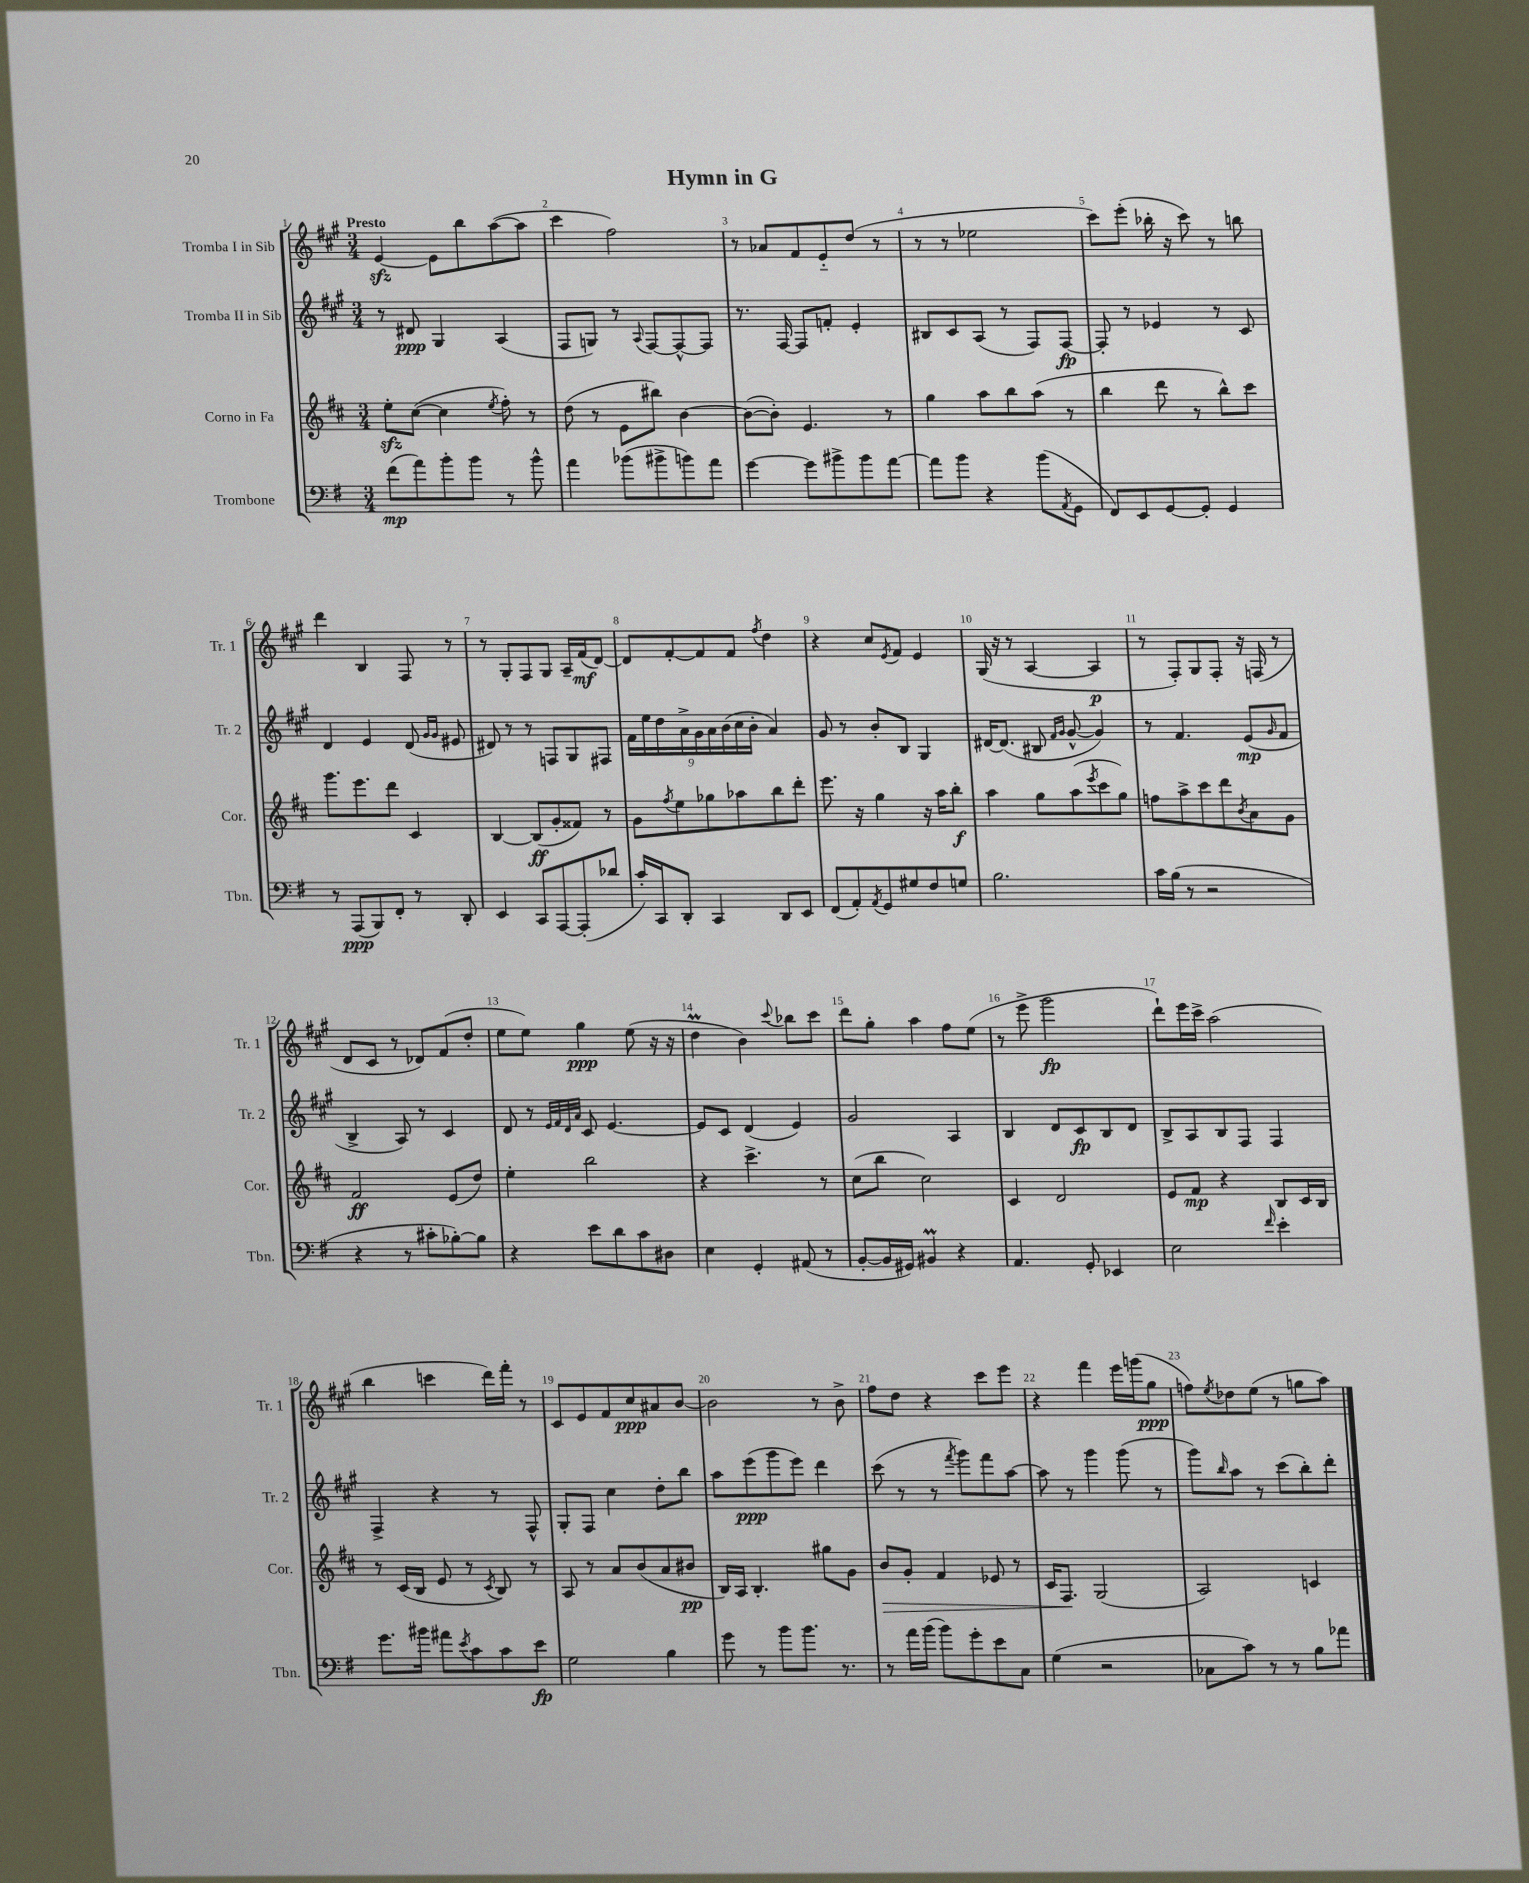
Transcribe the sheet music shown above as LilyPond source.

\header { title = "Hymn in G" }
<<
\new StaffGroup <<
\new Staff = "s0" \with { instrumentName = "Tromba I in Sib" shortInstrumentName = "Tr. 1" } {
    \clef treble \key a \major \numericTimeSignature \time 3/4 \tempo "Presto"
    e'4~\sfz e'8 b''8 a''8~( a''8 |
    cis'''4 fis''2) |
    r8 aes'8 fis'8 e'8-_ d''8( r8 |
    r8 r8 ees''2 |
    cis'''8) e'''8-.( bes''16-. r16 cis'''8) r8 b''8 |
    d'''4 b4 fis8 r8 |
    r8 gis8-. fis8 gis8 a16-- fis'16\mf( d'8~) |
    d'8 fis'8~-. fis'8 fis'8 \acciaccatura { fis''8 } d''4 |
    r4 cis''8 \acciaccatura { e'8 } fis'8 e'4 |
    gis16( r16 r8 a4~ a4\p |
    r8 fis8-.) gis8 fis8-. r16 f16( r8 |
    d'8 cis'8 r8 des'8) fis'8( d''8-. |
    e''8 e''8) gis''4\ppp e''8( r16 r16 |
    d''4\prall b'4) \appoggiatura { cis'''8 } bes''8 cis'''8 |
    d'''8 gis''8-. a''4 fis''8 e''8( |
    r8 e'''8-> gis'''2\fp |
    d'''8-!) e'''16 cis'''16-> a''2( |
    b''4 c'''4 d'''16) fis'''16-. r8 |
    cis'8 e'8 fis'8 cis''8\ppp ais'8 b'8~ |
    b'2 r8 b'8-> |
    fis''8 d''8 r4 cis'''8 e'''8 |
    r4 fis'''4 e'''16 g'''16( gis''8\ppp |
    f''8) \acciaccatura { e''8 } des''8 e''8( r8 g''8 a''8) \bar "|." |
}
\new Staff = "s1" \with { instrumentName = "Tromba II in Sib" shortInstrumentName = "Tr. 2" } {
    \clef treble \key a \major \numericTimeSignature \time 3/4
    r8 dis'8\ppp gis4 a4( |
    fis8 g8) r8 \appoggiatura { a8 } fis8~ fis8~-^ fis8 |
    r8. fis16~ fis8 f'8-. e'4-. |
    bis8 cis'8 a8( r8 fis8) fis8~\fp |
    fis8-. r8 ees'4 r8 cis'8 |
    d'4 e'4 d'8( \grace { gis'16 gis'16 } eis'8 |
    dis'8) r8 r8 f8 gis8 fis8 |
    \tuplet 9/8 { fis'16 e''16 d''16 a'16-> gis'16 a'16 b'16( cis''16 b'16-. } a'4) |
    gis'8 r8 b'8-. b8 gis4 |
    dis'16~ dis'8.( bis8 \grace { fis'16 gis'16 } gis'8~-^ gis'4) |
    r8 fis'4. e'8\mp( \grace { gis'16 } fis'8 |
    b4-> a8) r8 cis'4 |
    d'8 r8 \grace { e'32 fis'32 d'32 a'32 } cis'8 e'4.~ |
    e'8 cis'8 d'4( e'4) |
    gis'2 a4 |
    b4 d'8 cis'8\fp b8 d'8 |
    b8-> a8 b8 fis8 fis4 |
    fis4-> r4 r8 fis8-^ |
    gis8-. fis8 cis''4 d''8-. b''8 |
    a''8 e'''8\ppp( gis'''8 e'''8) d'''4 |
    cis'''8( r8 r8 \acciaccatura { fis'''8 } gis'''8) fis'''8 a''8~ |
    a''8 r8 gis'''4 gis'''8( r8 |
    gis'''8) \grace { b''16 } a''8 r8 cis'''8( b''8-.) d'''8-. \bar "|." |
}
\new Staff = "s2" \with { instrumentName = "Corno in Fa" shortInstrumentName = "Cor." } {
    \clef treble \key d \major \numericTimeSignature \time 3/4
    e''8-.\sfz cis''8~( cis''4 \acciaccatura { e''8 } fis''8-.) r8 |
    d''8( r8 e'8 bis''8) b'4~ |
    b'8~( b'8-.) e'4. r8 |
    g''4 a''8 b''8 a''8( r8 |
    b''4 d'''8 r8 b''8-^) cis'''8 |
    g'''8. e'''8. d'''8 cis'4 |
    b4~ b8\ff( g'8-. fisis'8) r8 |
    g'8 \acciaccatura { fis''8 } e''8 ges''8 aes''8 b''8 d'''8-. |
    e'''8. r16 g''4 r16 a''16 b''8-.\f |
    a''4 g''8 a''8( \acciaccatura { e'''8 } cis'''8 g''8) |
    f''8 a''8-> cis'''8 d'''8 \acciaccatura { b'8 } a'8 g'8 |
    fis'2\ff e'8( d''8) |
    e''4-. b''2 |
    r4 cis'''4.-> r8 |
    cis''8( b''8 cis''2) |
    cis'4 d'2 |
    e'8 fis'8\mp r4 b8 cis'16 b16 |
    r8 cis'16( b16 e'8 r8 \acciaccatura { cis'8 } b8) r8 |
    a8 r8 a'8 b'8( a'8 bis'8\pp |
    b16) a16 b4.-. gis''8 g'8 |
    b'8\> g'8-. fis'4 ees'8 r8 |
    cis'16 fis8.\! g2( |
    a2) c'4 \bar "|." |
}
\new Staff = "s3" \with { instrumentName = "Trombone" shortInstrumentName = "Tbn." } {
    \clef bass \key g \major \numericTimeSignature \time 3/4
    fis'8\mp( a'8) b'8-. b'8 r8 b'8-^ |
    a'4 bes'8( bis'8-> b'8) a'8 |
    g'4~ g'8 bis'8-> bis'8 a'8~ |
    a'8 b'8 r4 b'8( \acciaccatura { a,8 } g,8 |
    fis,8) e,8 g,8~ g,8-. g,4 |
    r8 a,,8\ppp( b,,8) fis,8-. r8 d,8-. |
    e,4 c,8 a,,8~ a,,8-.( des'8 |
    c'16-.) c,16 d,8-. c,4 d,8 e,8 |
    fis,8( a,8-.) \acciaccatura { a,8 } g,8 gis8 fis8 g8 |
    b2. |
    c'16 b16( r8 r2 |
    r4 r8 cis'8-. bes8~-.) bes8 |
    r4 e'8 d'8 c'8 dis8 |
    e4 g,4-. ais,8( r8 |
    b,8~-. b,16 gis,16) bis,4\prall r4 |
    a,4. g,8-. ees,4 |
    e2 \grace { fis'16 } e'4-. |
    g'8. bis'16 ais'8 \acciaccatura { e'8 } c'8 c'8 e'8\fp |
    g2 b4 |
    g'8 r8 b'8 b'8. r8. |
    r8 a'16 b'16( b'8) g'8-. e'8 c8 |
    g4( r2 |
    ces8 c'8) r8 r8 b8 aes'8 \bar "|." |
}
>>
>>
\layout { \context { \Score \override BarNumber.break-visibility = ##(#f #t #t) barNumberVisibility = #all-bar-numbers-visible } }
